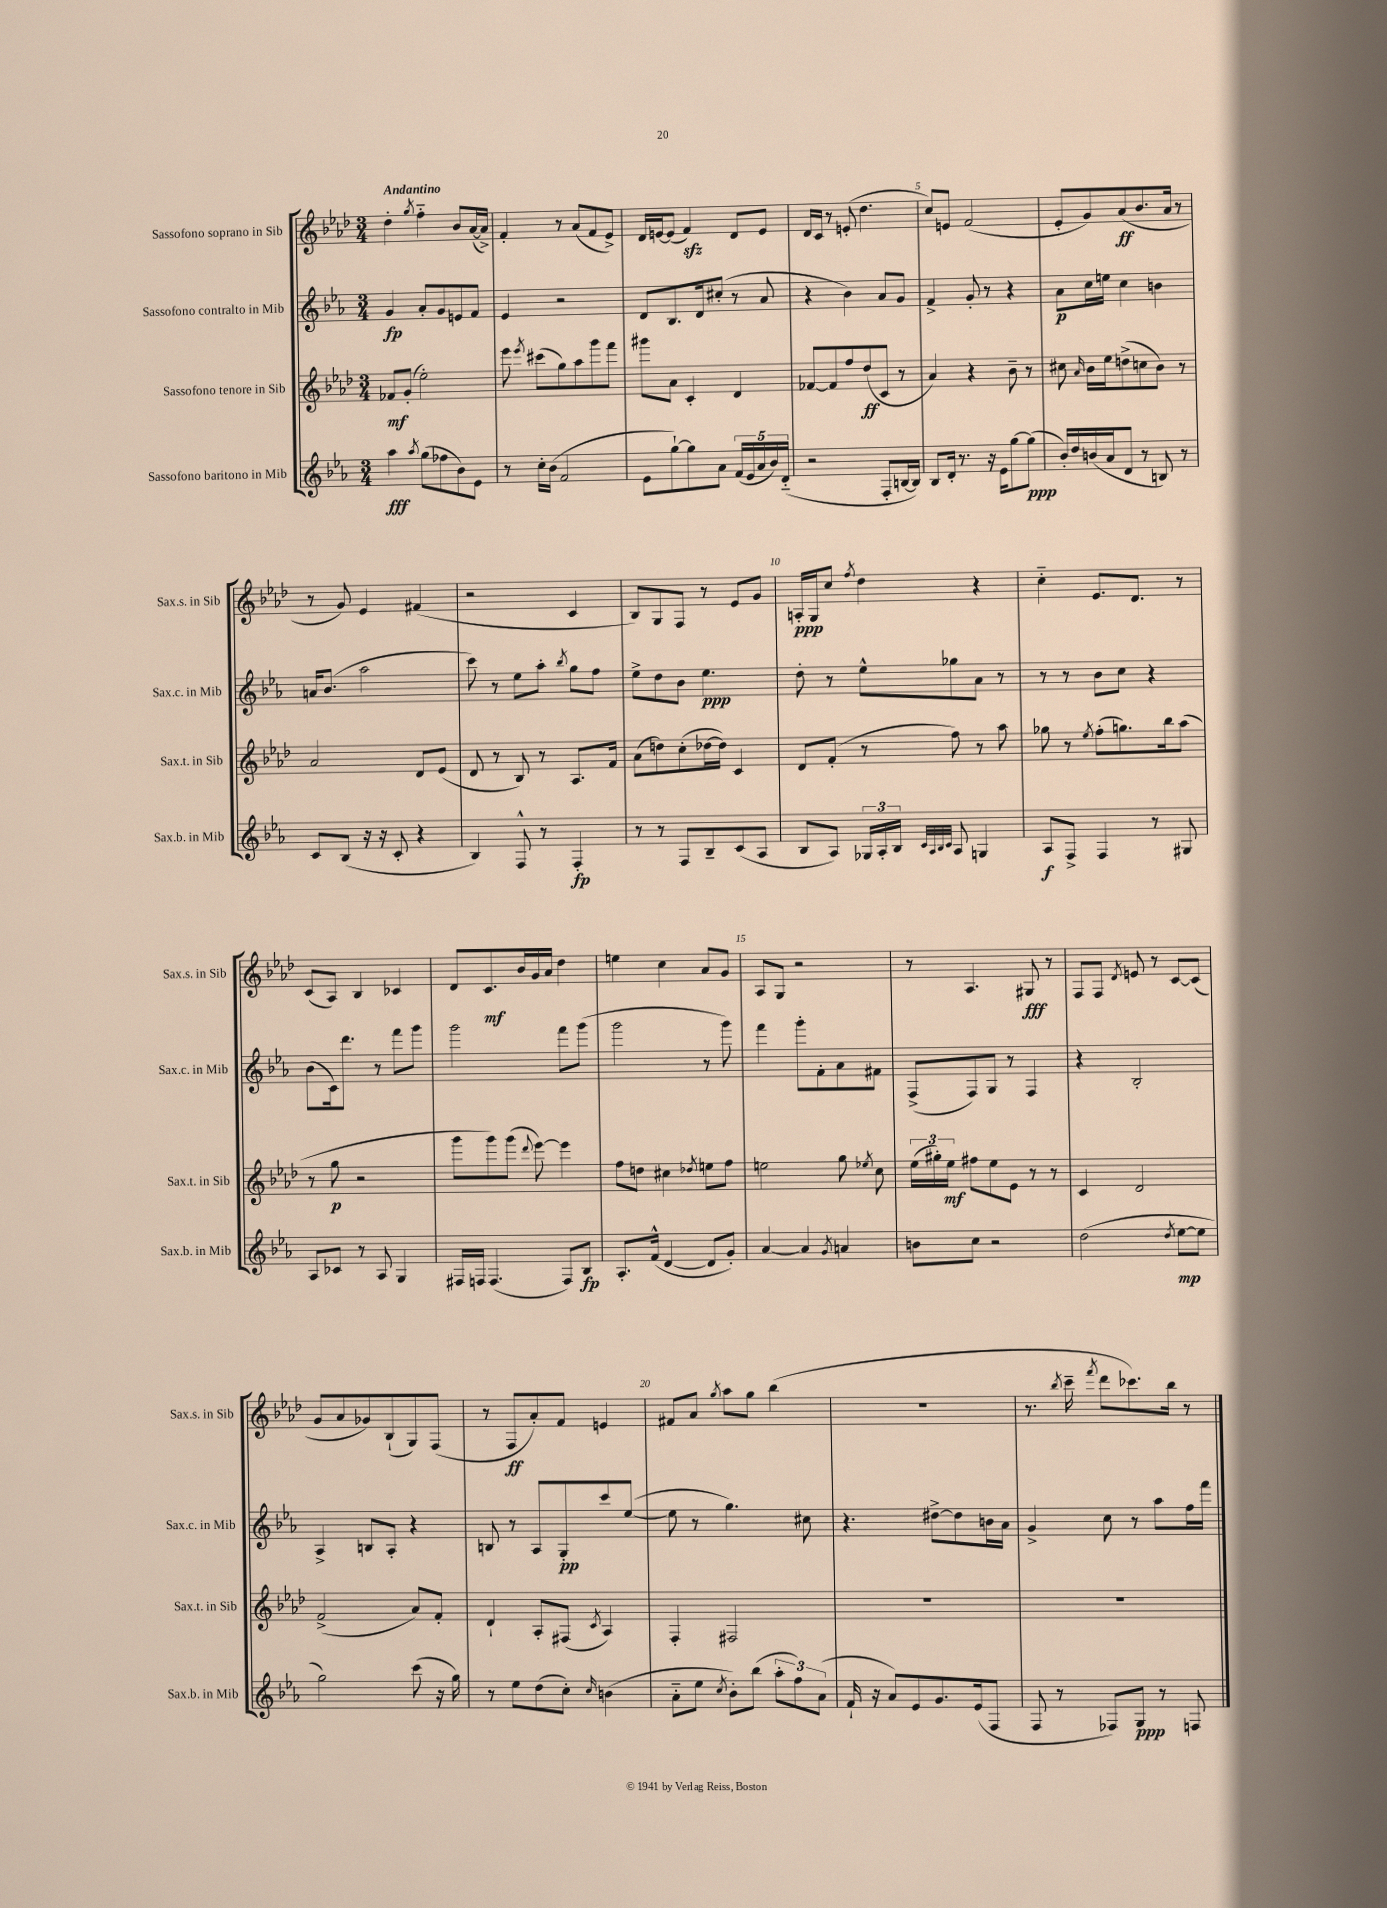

**kern	**kern	**kern	**kern
*staff4	*staff3	*staff2	*staff1
*clefG2	*clefG2	*clefG2	*clefG2
*k[b-e-a-]	*k[b-e-a-d-]	*k[b-e-a-]	*k[b-e-a-d-]
*M3/4	*M3/4	*M3/4	*M3/4
4aa-	8f-	4g	4dd-'
.	(8g'	.	.
8qaa-	.	.	8qgg
(8gg	2ee-')	8a-'	4ff'~
8ff-	.	8g	.
8b-)	.	8e	8b-
8e-	.	8f	([16a-
.	.	.	16a-^])
=	=	=	=
8r	8eee-	4e-	4f'
.	8qeee-	.	.
16cc'	(8ccc#	.	.
(16b-	.	.	.
2f	8gg)	2r	8r
.	8aa-	.	(8a-
.	8ggg	.	8f
.	8fff	.	8e-^)
=	=	=	=
8e-	8ggg#	8d	16d-
.	.	.	[16e
[8gg`)	8a-	8.B-	(8e]
8gg]	4c'	.	4f)
.	.	16d	.
8a-	.	(8cc#'	.
(20f	4d-	8r	8d-
20e-	.	.	.
20a-	.	.	.
.	.	8a-	8e
20b-)	.	.	.
(20d'~	.	.	.
=	=	=	=
2r	[8f-	4r	16d-
.	.	.	16c
.	8f-]	.	8r
.	8ff	4b-)	(8e'
.	(8dd-	.	4.dd-
8F'	8c	8a-	.
[16B	8r	8g	.
16B])	.	.	.
=	=	=	=
8B-	4a-)	4f^	8cc)
16d'	.	.	8e
8.r	.	.	.
.	4r	8g'	(2f
16r	.	8r	.
16e-	.	.	.
[8gg	8b-~	4r	.
(8gg]	8r	.	.
=	=	=	=
16b-')	8cc#	8a-	8e-'
16dd	.	.	.
.	16qqa-	.	.
(16b	16b-	16cc	8g)
16a-	16ee-	16ee	.
8d	(8dd^	4cc	(8a-
8r	8cc	.	8.b-
8B)	8b-)	4b	.
.	.	.	16a-
8r	8r	.	8r
=	=	=	=
8c	2a-	16a	8r
.	.	(8.b-	.
(8B-	.	.	8g)
16r	.	2aa-	4e-
16r	.	.	.
8c'	.	.	.
4r	8d-	.	(4f#
.	(8e-	.	.
=	=	=	=
4B-)	8d-	8ccc)	2r
.	8r	8r	.
8F^^	8B-)	8ee-	.
8r	8r	8aa-'	.
.	.	8qbb-	.
4F'	8.A-	8gg	4c
.	.	8ff	.
.	16f	.	.
=	=	=	=
8r	(8a-	8ee-^	8B-)
8r	8dd)	8dd	8G
8F	(8cc'	8b-	8F
8B-~	[16dd-	4.ee-	8r
.	16dd-])	.	.
(8c	4c	.	8e-
8A-	.	.	8g
=	=	=	=
8B-	8d-	8dd'	16A'
.	.	.	16G
8A-)	(8f'	8r	8cc
.	.	.	8qff
24G-	8r	8ee-^^	4dd-
24A-'	.	.	.
24B-	.	.	.
32qqc	.	.	.
32qqA-	.	.	.
32qqB-	.	.	.
32qqc	.	.	.
8A-	8ff)	8gg-	.
4G	8r	8a-	4r
.	8aa-	8r	.
=	=	=	=
8A-	8gg-	8r	4cc'~
8F^	8r	8r	.
.	8qee-	.	.
4F	(8ff'	8b-	8.e-
.	8.gg)	8cc	.
.	.	.	8.d-
8r	.	4r	.
.	16bb-	.	.
8G#	(8aa-	.	8r
=	=	=	=
8A-	8r	(8b-	(8c
8c-	8gg	16c)	8A-)
.	.	8.ddd	.
8r	2r	.	4B-
8A-	.	8r	.
4G	.	8fff	4c-
.	.	8ggg	.
=	=	=	=
16F#	8ggg	2ggg	8d-
16F	.	.	.
(4.F	8ggg)	.	8.c
.	(8ggg	.	.
.	.	.	16b-
.	8qqddd-	.	.
.	[8eee-)	.	16g
.	.	.	16a-
8F)	4eee-]	8fff	4dd-
8B-	.	(8ggg	.
=	=	=	=
8.A-'	8ff	2ggg	4ee
.	8dd	.	.
(16f^^	.	.	.
[4d	4cc#	.	4cc
.	8qdd-	.	.
8d]	8ee	8r	8a-
8g')	8ff	8ggg)	8g
=	=	=	=
[4a-	2ee	4fff	8A-
.	.	.	8G
4a-]	.	8ggg'	2r
.	.	8f'	.
8qg	.	.	.
4a	8gg	8a-	.
.	8qee-	.	.
.	8cc	8f#	.
=	=	=	=
8b	(24ee-	(8F^	8r
.	24gg#')	.	.
.	24ee-	.	.
8cc	8ff#	8F)	4.A-
2r	8ee-	8G	.
.	8e-	8r	.
.	8r	4F	8G#
.	8r	.	8r
=	=	=	=
(2dd	4c	4r	8F
.	.	.	8F
.	.	.	8qd-
.	2d-	2B-'	8e
.	.	.	8r
8qdd	.	.	.
[8ee-	.	.	[8c
8ee-]	.	.	(8c]
=	=	=	=
2gg)	(2f^	4A-^	8g
.	.	.	8a-
.	.	8B	8g-)
.	.	8A-'	(8B-`
(8ccc	8a-)	4r	8G)
16r	8f'	.	(8F
16gg)	.	.	.
=	=	=	=
8r	4d-`	8B	8r
8ee-	.	8r	8F
(8dd	8A-'	8A-	8a-')
8cc')	(8F#	8G'	8f
16qqcc	8qc	.	.
(4b	4A-)	8ccc	4e
.	.	([8ee-	.
=	=	=	=
8a-'~	4F'	8ee-]	8f#
8ee-	.	8r	8a-
8qcc	.	.	8qgg
8b-')	2F#	4.gg)	8aa-
(8bb-	.	.	8gg
12aa-'	.	.	(4bb-
12ff)	.	.	.
.	.	8cc#	.
(12a-	.	.	.
=	=	=	=
16f`	2.r	4.r	2.r
16r	.	.	.
8a-)	.	.	.
8e-	.	.	.
8.g	.	[8dd#^	.
.	.	8dd#]	.
(16e-	.	.	.
8F	.	16b	.
.	.	16a-	.
=	=	=	=
8F	2.r	4g^	8.r
8r	.	.	.
.	.	.	8qbb-
.	.	.	16ccc~
.	.	.	8qfff
8F-)	.	8cc	8ddd-
8G	.	8r	8.ccc-)
8r	.	8aa-	.
.	.	.	16bb-
8F	.	16ff	8r
.	.	16fff	.
==	==	==	==
*-	*-	*-	*-
